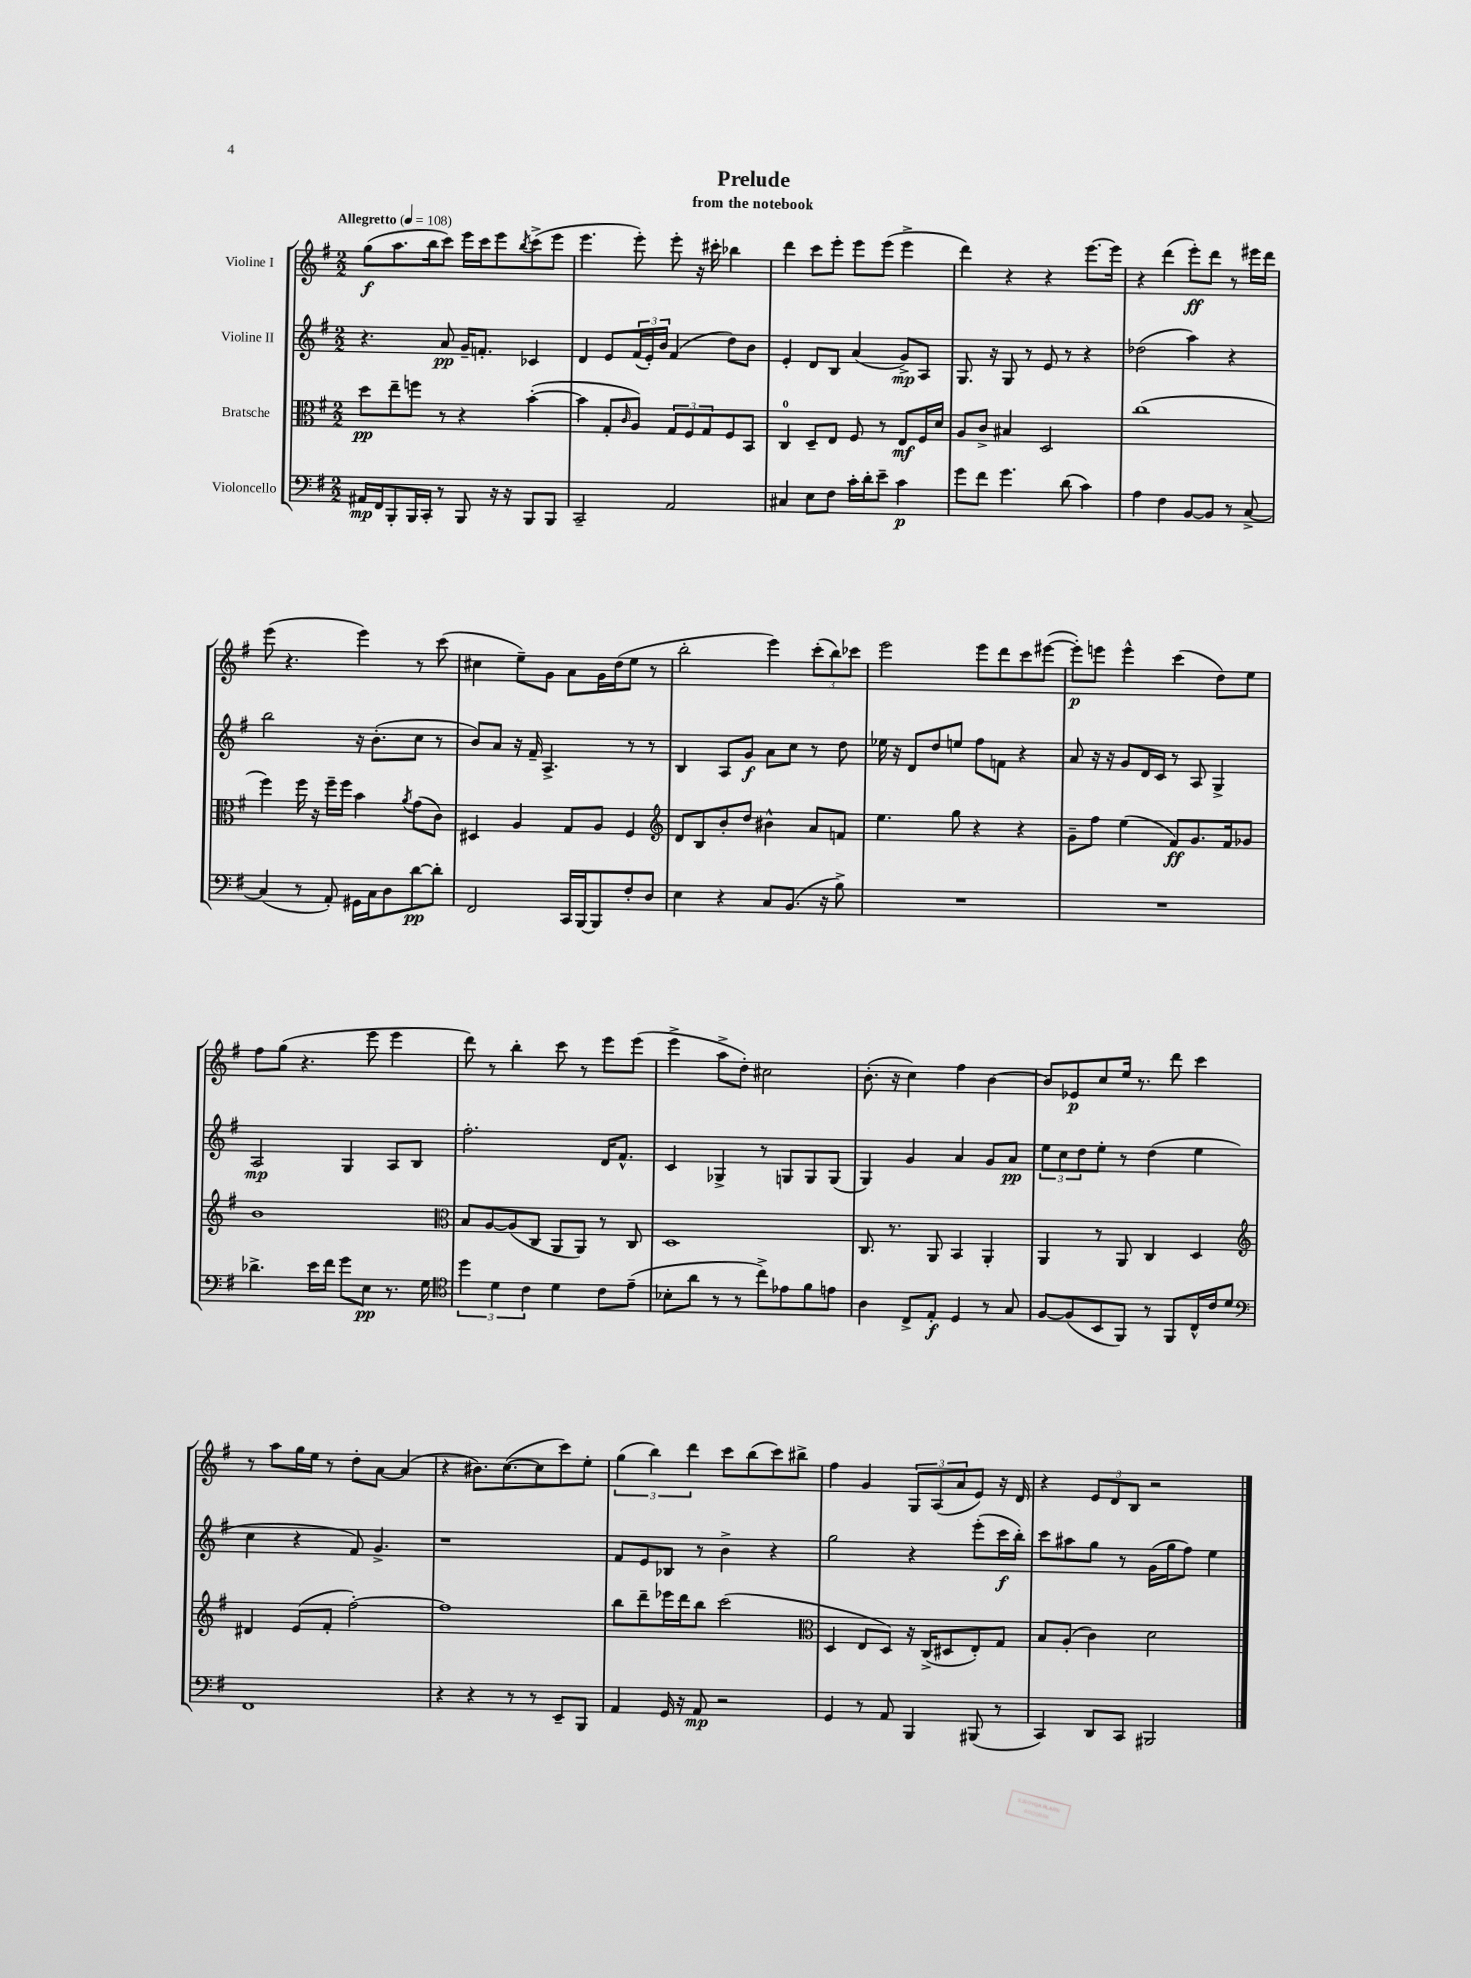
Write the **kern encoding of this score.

**kern	**kern	**kern	**kern
*staff4	*staff3	*staff2	*staff1
*clefF4	*clefC3	*clefG2	*clefG2
*k[f#]	*k[f#]	*k[f#]	*k[f#]
*M2/2	*M2/2	*M2/2	*M2/2
*MM108	*MM108	*MM108	*MM108
16AA#	8dd	4.r	(8gg
16FF#	.	.	.
8BBB'	8ee~	.	8.aa
16BBB	8ff	.	.
16CC'	.	.	16bb
8r	8r	8a	8ccc)
8BBB	4r	16g~	16eee
.	.	8.f'	16ccc
16r	.	.	8eee
16r	.	.	.
.	.	.	8qbb
8BBB	([4b'	4c-	(8ccc^
8BBB	.	.	8eee
=	=	=	=
2CC~	4b]	4d	4.eee
.	8G'	8e	.
.	16qqc	.	.
.	8A)	(24f#	8eee')
.	.	24e')	.
.	.	24b	.
2AA	12G	(4f#	8eee'
.	12F#	.	.
.	.	.	16r
.	12G	.	.
.	.	.	16ccc#'
.	8F#	8dd)	4bb-
.	8BB	8b	.
=	=	=	=
4C#	4C	4e'	4ddd
8E	8D~	8d	8ccc
8F#	8E	8B	8eee'
16c'	8F#	(4a	8eee
16d'	.	.	.
8e~	8r	.	(8eee
4c	8E	8g^)	4eee^
.	16F#	8A	.
.	16d	.	.
=	=	=	=
8g	8A	8.G	4ddd)
8f#	8c^	.	.
.	.	16r	.
4.g	4B#	8G	4r
.	.	8r	.
.	2D	8e	4r
(8d	.	8r	.
4c)	.	4r	[8.eee
.	.	.	16eee]
=	=	=	=
4A	(1cc	(2dd-	4r
4F#	.	.	(4ddd
[8BB	.	4aa)	8eee')
8BB]	.	.	8ddd
8r	.	4r	8r
[8C^	.	.	16eee#
.	.	.	16ddd
=	=	=	=
(4C]	4ff#)	2bb	(8eee
.	.	.	4.r
8r	16ff#	.	.
.	16r	.	.
8AA')	16ff#~	.	.
.	16ff#	.	.
16GG#	4b	16r	4eee)
16C	.	(8.b'	.
8D	.	.	.
.	8qa	.	.
[8d	(8g	8cc	8r
8d']	8c)	8r	(8ccc
=	=	=	=
2FF#	4D#	8b)	4cc#
.	.	8a	.
.	4A	16r	8ee~)
.	.	16f#~	.
.	.	4.A^	8g
16CC	8G	.	8a
[16BBB	.	.	.
8BBB]	8A	.	16g
.	.	.	(16dd
8F#'	4F#	8r	8ee
8D	.	8r	8r
=	=	=	=
*	*clefG2	*	*
4E	8d	4B	2bb'
.	8B	.	.
4r	8b'	8A	.
.	8dd	8g	.
8C	4b#^^	8a	4eee)
(8.BB	.	8cc	.
.	8a	8r	(12ccc'
16r	.	.	.
.	.	.	12bb)
8B^)	8f	8dd	.
.	.	.	12ccc-
=	=	=	=
1r	4.ee	16ee-	2eee
.	.	16r	.
.	.	8d	.
.	.	8dd	.
.	8gg	8ee	.
.	4r	8ff#	8eee
.	.	8f	8ddd
.	4r	4r	8ccc
.	.	.	([8eee#
=	=	=	=
1r	8g~	8a	8eee#'])
.	8ff#	16r	8eee
.	.	16r	.
.	(4ee	8g	4eee^^
.	.	16d	.
.	.	16c	.
.	8f#)	8r	(4ccc
.	8.g	8A	.
.	.	4G^	8dd)
.	16f#	.	.
.	8g-	.	8ee
=	=	=	=
4.d-^	1b	2A	8ff#
.	.	.	(8gg
.	.	.	4.r
16e	.	.	.
16f#	.	.	.
8g	.	4G	.
8E	.	.	8eee
8.r	.	8A	4eee
.	.	8B	.
16G	.	.	.
=	=	=	=
*clefC4	*clefC3	*	*
6dd	8B	2.ff#'	8ddd)
.	[8A	.	8r
6d	.	.	.
.	(8A]	.	4bb'
6c	.	.	.
.	8C	.	.
4d	8AA	.	8ccc
.	8AA)	.	8r
8c	8r	16d	8eee
.	.	8.f#^^	.
(8e~	8C	.	(8eee
=	=	=	=
8B-'	1D	4c	4eee^
8a	.	.	.
8r	.	4G-^	8aa^
8r	.	.	8dd')
8cc^)	.	8r	2cc#
8e-	.	8G	.
8f#	.	8G	.
8e	.	(8G	.
=	=	=	=
4A	8.C	4G)	(8.b'
.	8.r	.	16r
8C^	.	4g	4cc)
8E'	8AA	.	.
4D	4BB	4a	4ff#
8r	4AA'	8g	[4b
8G	.	8a	.
=	=	=	=
[8F#	4AA	12ee	8b]
.	.	12cc	.
(8F#]	.	.	8e-
.	.	12dd	.
8BB	8r	8ee'	8cc
8FF#)	8AA	8r	16ee
.	.	.	8.r
8r	4C	(4dd	.
8FF#	.	.	8ddd
16C^^	4D	4ee	4ccc
16c	.	.	.
8d	.	.	.
=	=	=	=
*clefF4	*clefG2	*	*
1FF#	4d#	4cc	8r
.	.	.	8aa
.	(8e	4r	16gg
.	.	.	16ee
.	8f#'	.	8r
.	[2ff#')	8f#)	8dd'
.	.	4.g^	[8a
.	.	.	(4a]
=	=	=	=
4r	1ff#]	1r	4r
4r	.	.	8.b#)
.	.	.	([8.cc
8r	.	.	.
8r	.	.	8cc]
8EE~	.	.	8ccc)
8BBB	.	.	8ee'
=	=	=	=
4AA	8bb	8f#	(6gg
.	8ddd~	8e	.
.	.	.	6bb)
16GG	16eee-	8B-	.
16r	16ddd	.	.
.	.	.	6ddd
8AA	8bb	8r	.
2r	(2ccc	4b^	8ccc
.	.	.	(8bb
.	.	4r	8ccc)
.	.	.	8bb#^
=	=	=	=
*	*clefC3	*	*
4GG	4D	2gg	4ff#
8r	8E	.	4g
8AA	8D)	.	.
4BBB	16r	4r	12G
.	(16C^	.	.
.	.	.	(12A
.	8D#	.	.
.	.	.	12a
(8BBB#	8E')	(8eee'	8e)
8r	8G	16ccc	16r
.	.	16bb')	16d
=	=	=	=
4CC)	8B	8ccc	4r
.	(8A'	8aa#	.
8DD	4c)	8gg	12e
.	.	.	12d
8CC	.	8r	.
.	.	.	12B
2BBB#	2d	(16g	2r
.	.	16gg	.
.	.	8ff#)	.
.	.	4ee	.
==	==	==	==
*-	*-	*-	*-
